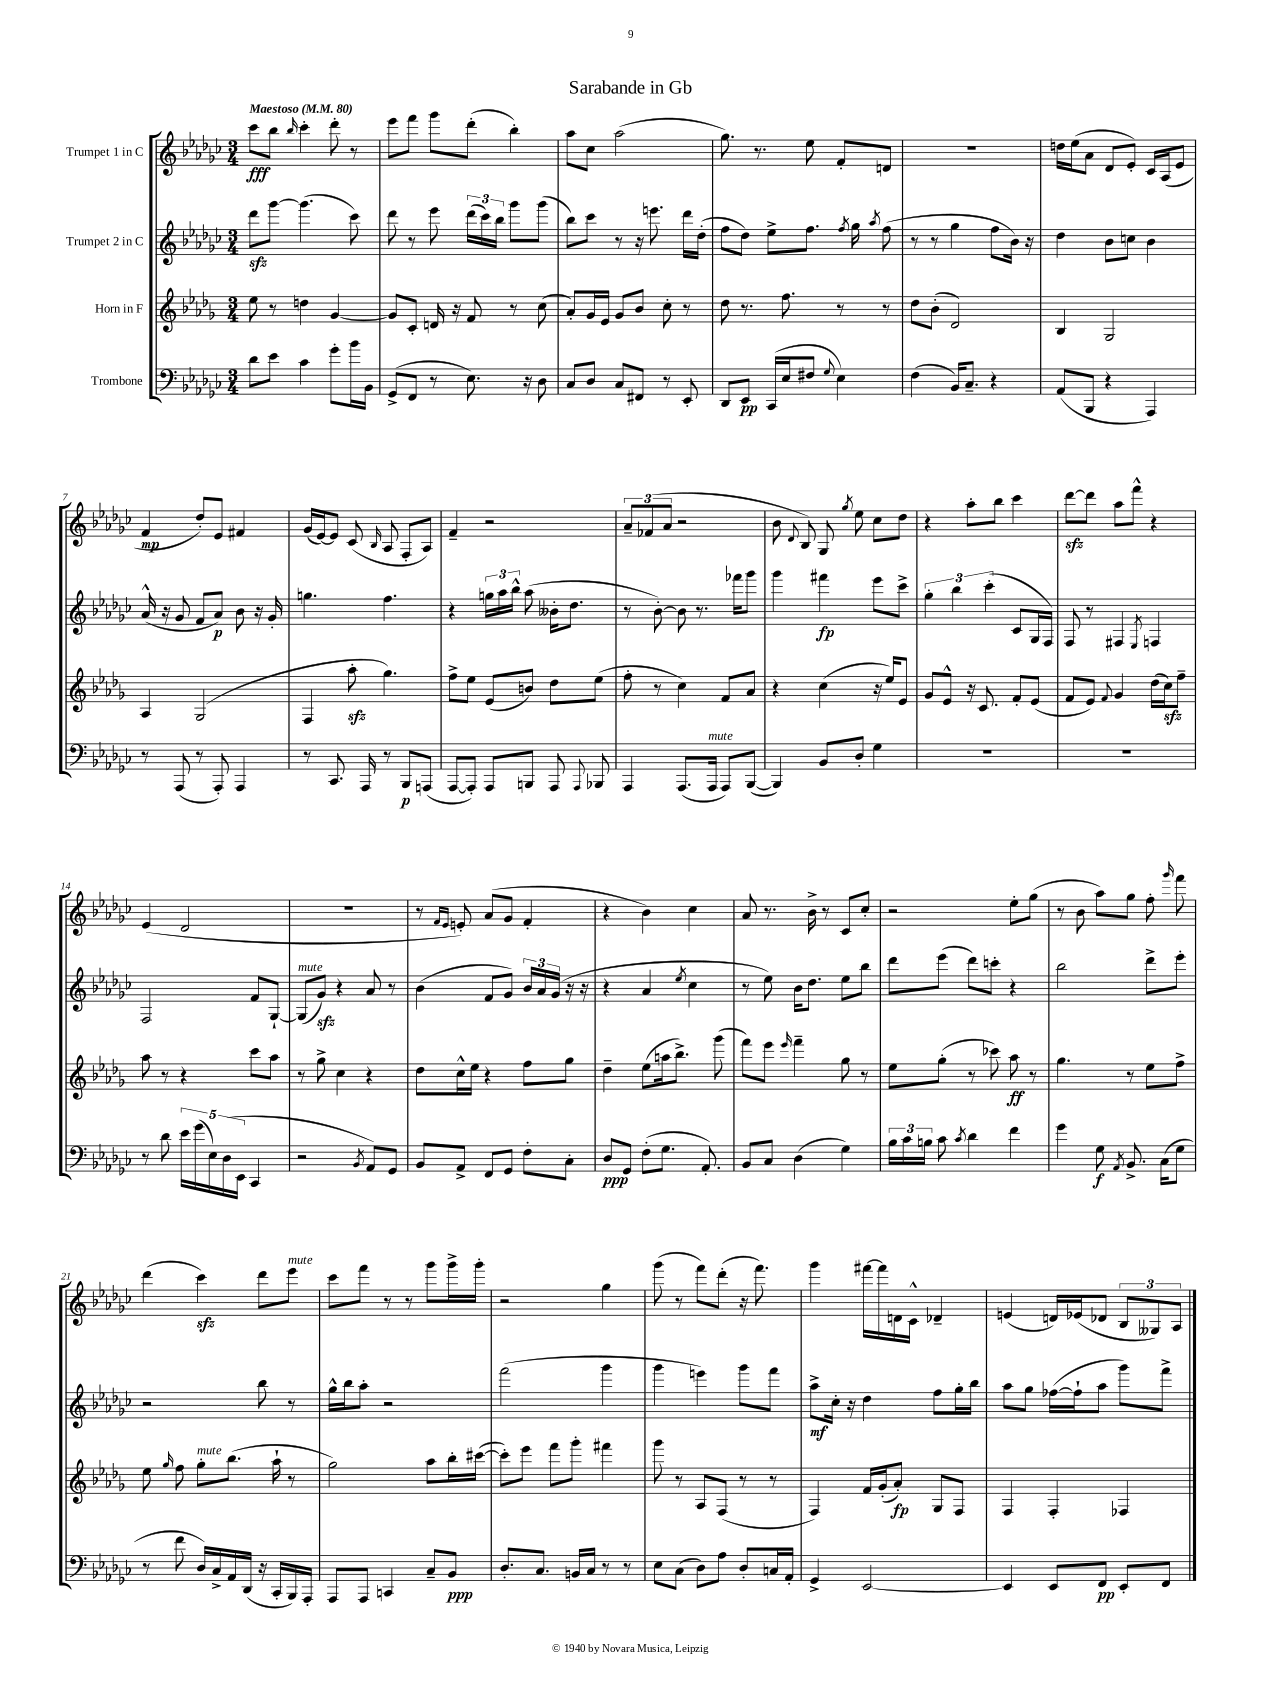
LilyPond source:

\header { title = "Sarabande in Gb" }
<<
\new StaffGroup <<
\new Staff = "s0" \with { instrumentName = "Trumpet 1 in C" } {
    \clef treble \key ges \major \numericTimeSignature \time 3/4 \tempo "Maestoso" 4 = 80
    \autoBeamOff ces'''8[\fff bes''8] \grace { bes''16 } ces'''4-. des'''8-. r8 |
    ees'''8[ f'''8] ges'''8[ des'''8]-.( bes''4-.) |
    aes''8[ ces''8] aes''2( |
    ges''8.) r8. ees''8 f'8[-. d'8] |
    R2. |
    d''16[ ees''16( aes'8] des'8[ ees'8]-.) ces'16[ aes16( ees'8] |
    f'4\mp des''8[-.) ees'8] fis'4 |
    ges'16[( ees'16~) ees'8] ces'8( \grace { bes16 } aes8 f8[-. aes8]) |
    f'4-- r2 |
    \tuplet 3/2 { aes'8[-- fes'8( aes'8] } r2 |
    bes'8 \appoggiatura { des'8 } bes8) ges8 \acciaccatura { ges''8 } ees''8 ces''8[ des''8] |
    r4 aes''8[-. bes''8] ces'''4 |
    des'''8[~\sfz des'''8] aes''8[ f'''8]-^ r4 |
    ees'4( des'2 |
    R2. |
    r8 \grace { f'16[ ees'16] } e'8-.) aes'8[( ges'8] f'4-. |
    r4 bes'4) ces''4 |
    aes'8 r8. bes'16-> r8 ces'8[ ces''8]-. |
    r2 ees''8[-. ges''8]( |
    r8 bes'8 aes''8[) ges''8] f''8-. \grace { ges'''16 } f'''8 |
    des'''4( ces'''4\sfz) des'''8[ ees'''8]^\markup { \italic "mute" } |
    ces'''8[ f'''8] r8 r8 ges'''8[ ges'''16-> ges'''16]-. |
    r2 ges''4 |
    ges'''8( r8 f'''8[) des'''8]-.( r16 f'''8.) |
    ges'''4 fis'''16[~ fis'''16 d'16 ces'16]-^ des'4-- |
    e'4( d'16[) ees'16( des'8] \tuplet 3/2 { bes8[ geses8) aes8] } \bar "|." |
}
\new Staff = "s1" \with { instrumentName = "Trumpet 2 in C" } {
    \clef treble \key ges \major \numericTimeSignature \time 3/4
    \autoBeamOff des'''8[\sfz ges'''8]~ ges'''4.( ces'''8) |
    des'''8 r8 ees'''8 \tuplet 3/2 { des'''16[( ces'''16) bes''16] } ges'''8[ ges'''8]( |
    bes''8[) ces'''8] r8 r16 e'''8. des'''16[ des''16]-.( |
    f''8[ des''8]) ees''8[-> f''8.] \acciaccatura { f''8 } ges''16 \acciaccatura { aes''8 } f''8( |
    r8 r8 ges''4 f''8[ bes'16]) r16 |
    des''4 bes'8[ c''8] bes'4 |
    aes'16-^( r16 ges'8 f'8[ aes'8]\p) bes'8 r16 ges'16-. |
    g''4. f''4. |
    r4 \tuplet 3/2 { g''16[ aes''16 bes''16]-^ } aes''8( beses'16[-. des''8.] |
    r8 bes'8~-.) bes'8 r8. fes'''16[ ges'''8] |
    ges'''4 fis'''4\fp ees'''8[ ces'''8]-> |
    \tuplet 3/2 { ges''4-. bes''4 ces'''4-.( } ces'8[ ges16 f16]) |
    f8 r8 fis4 \acciaccatura { ees8 } f4 |
    f2 f'8[ ges8]~-! |
    ges8[^\markup { \italic "mute" }( ges'8]\sfz) r4 aes'8 r8 |
    bes'4( f'8[ ges'8]) \tuplet 3/2 { bes'16[ aes'16 ges'16]( } r16 r16 |
    r4 aes'4 \acciaccatura { ees''8 } ces''4 |
    r8 ees''8) bes'16[ des''8.] ees''8[ bes''8] |
    des'''8[ ees'''8]( des'''8[) c'''8]-. r4 |
    bes''2 des'''8[-> ees'''8]-. |
    r2 bes''8 r8 |
    ges''16[-^ bes''16 aes''8]-. r2 |
    f'''2( ges'''4 |
    ges'''4 e'''4) ges'''8[ f'''8] |
    aes''8[->\mf ces''16]-. r16 des''4 f''8[ ges''16-. bes''16] |
    aes''8[ ges''8] fes''16[~( fes''16-! aes''8] ges'''8[) f'''8]-> \bar "|." |
}
\new Staff = "s2" \with { instrumentName = "Horn in F" } {
    \clef treble \key des \major \numericTimeSignature \time 3/4
    \autoBeamOff ees''8 r8 d''4 ges'4~ |
    ges'8[ c'8]-. d'16 r16 f'8 r8 c''8( |
    aes'8[-.) ges'16 ees'16] ges'8[ bes'8] c''8-. r8 |
    des''8 r8. f''8. r8 r8 |
    des''8[ bes'8]-.( des'2) |
    bes4 ges2 |
    aes4 ges2( |
    f4 aes''8-.\sfz ges''4.) |
    f''8[-> ees''8] ees'8[( b'8]) des''8[ ees''8]( |
    f''8-. r8 c''4) f'8[ aes'8] |
    r4 c''4( r16 ees''16[) ees'8] |
    ges'8[ ees'8]-^ r16 c'8. f'8[-. ees'8]( |
    f'8[ ees'8]) \appoggiatura { f'8 } ges'4 des''16[( c''16\sfz) f''8]-- |
    aes''8 r8 r4 c'''8[ aes''8] |
    r8 ges''8-> c''4 r4 |
    des''8[ c''16-^ ees''16] r4 f''8[ ges''8] |
    des''4-- ees''8[( a''16 bes''8.]->) ges'''8( |
    f'''8[) ees'''8] \grace { ees'''16 } f'''4-- ges''8 r8 |
    ees''8[ ges''8]-.( r8 ces'''8) aes''8\ff r8 |
    ges''4. r8 ees''8[ f''8]-> |
    ees''8 \grace { ges''16 } f''8 ges''8[-.^\markup { \italic "mute" } bes''8.]( aes''16-! r8 |
    ges''2) aes''8[ bes''16-. cis'''16]~( |
    cis'''8[-.) ees'''8] f'''8[ ges'''8]-. fis'''4 |
    ges'''8 r8 aes8[ f8]( r8 r8 |
    f4) f'16[ ges'16-.( aes'8]-.\fp) ges8[ f8] |
    f4 f4-. fes4 \bar "|." |
}
\new Staff = "s3" \with { instrumentName = "Trombone" } {
    \clef bass \key ges \major \numericTimeSignature \time 3/4
    \autoBeamOff des'8[ ees'8] ces'4 ges'8[-. bes'16 bes,16] |
    ges,8[->( f,8] r8 ees8.) r16 des8 |
    ces8[ des8] ces8[ fis,8] r8 ees,8-. |
    des,8[ ees,8]\pp ces,16[( ees16 fis8] \appoggiatura { ges8 } ees4) |
    f4( bes,16[) ces8.]-- r4 |
    aes,8[( bes,,8] r4 aes,,4) |
    r8 aes,,8( r8 aes,,8-.) aes,,4 |
    r8 ces,8. aes,,16 r8 bes,,8[\p a,,8]( |
    aes,,8[~ aes,,8]-.) aes,,8[ b,,8] aes,,8 \appoggiatura { aes,,8 } bes,,8 |
    aes,,4 aes,,8.[( aes,,16]^\markup { \italic "mute" } aes,,8[) bes,,8]~( |
    bes,,4) bes,8[ des8]-. ges4 |
    R2. |
    R2. |
    r8 des'8 \tuplet 5/4 { ees'16[ ges'16( ees16) des16( ees,16] } ces,4 |
    r2 \acciaccatura { bes,8 } aes,8[) ges,8] |
    bes,8[ aes,8]-> f,8[ ges,8] f8[-. ces8]-. |
    des8[\ppp ges,8] f8[-.( ges8.] aes,8.-.) |
    bes,8[ ces8] des4( ges4) |
    \tuplet 3/2 { bes16[ ces'16 b16] } ces'8 \acciaccatura { ces'8 } des'4 f'4 |
    ges'4 ges8\f \acciaccatura { aes,8 } bes,8.-> ces16[( ges8] |
    r8 f'8 des16[) ces16-> aes,16 des,16]( r16 ces,16[-. bes,,16) aes,,16]-. |
    aes,,8[ aes,,8] c,4 ces8[-- bes,8]\ppp |
    des8.[-. ces8.] b,16[ ces16] r8 r8 |
    ees8[ ces8]( des8[) aes8] des8[-. c16 aes,16]-. |
    ges,4-> ees,2~ |
    ees,4 ees,8[ f,8]\pp ees,8[-. f,8] \bar "|." |
}
>>
>>
